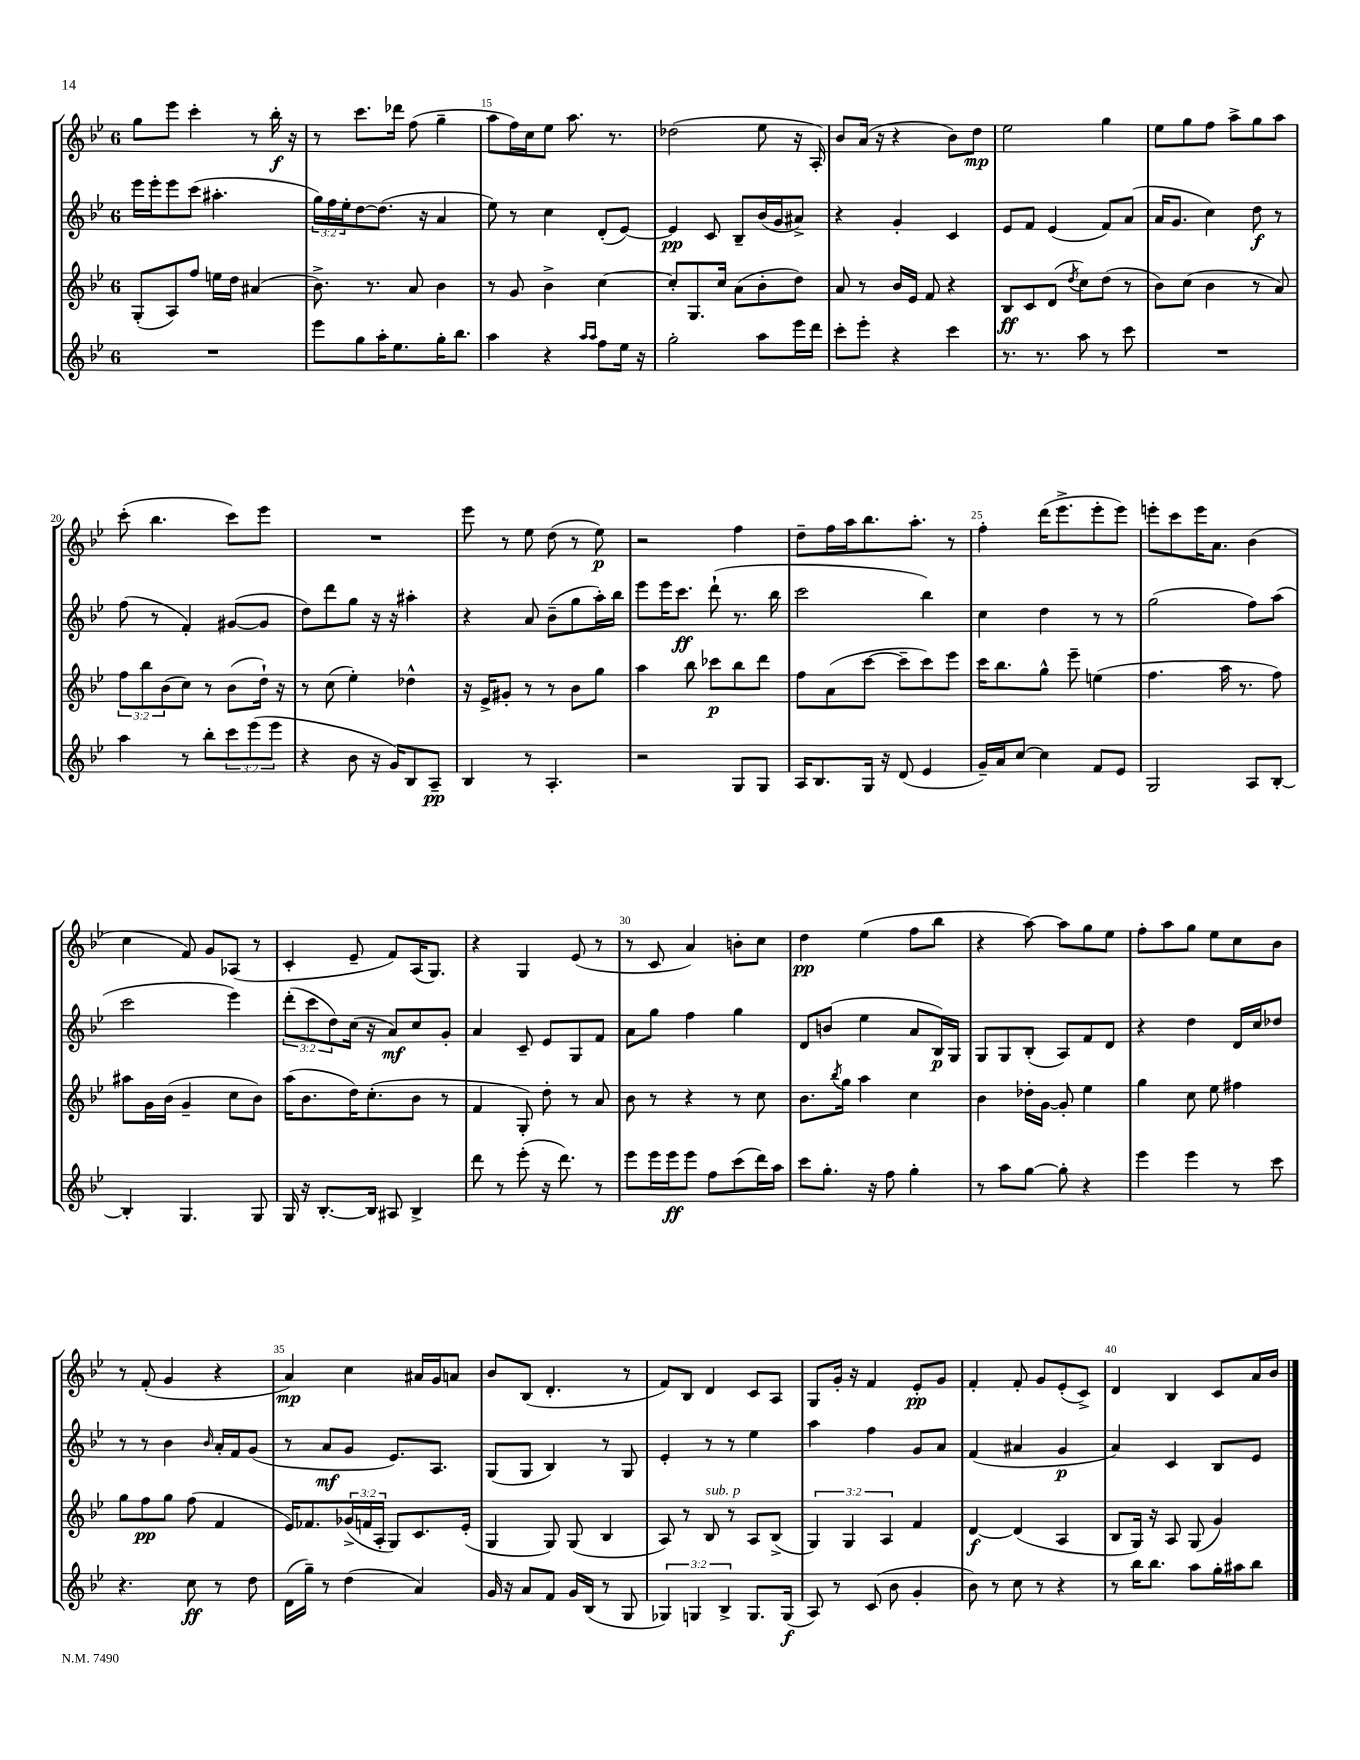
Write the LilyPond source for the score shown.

<<
\new StaffGroup <<
\new Staff = "s0" {
    \clef treble \key bes \major \once \override Staff.TimeSignature.style = #'single-digit \time 6/8
    g''8 ees'''8 c'''4-. r8 bes''16-.\f r16 |
    r8 c'''8. des'''16 f''8( g''4-- |
    a''8 f''16) c''16 ees''8 a''8. r8. |
    des''2( ees''8 r16 a16-.) |
    bes'8 a'16( r16 r4 bes'8) d''8\mp |
    ees''2 g''4 |
    ees''8 g''8 f''8 a''8-> g''8 a''8 |
    c'''8-.( bes''4. c'''8) ees'''8 |
    R2. |
    ees'''8 r8 ees''8 d''8( r8 ees''8\p) |
    r2 f''4 |
    d''8-- f''16 a''16 bes''8. a''8.-. r8 |
    f''4-. d'''16( ees'''8.-> ees'''8-. ees'''8) |
    e'''8-. c'''8 e'''16 a'8. bes'4( |
    c''4 f'8) g'8 aes8( r8 |
    c'4-. ees'8-- f'8) a16( g8.) |
    r4 g4 ees'8( r8 |
    r8 c'8 a'4) b'8-. c''8 |
    d''4\pp ees''4( f''8 bes''8 |
    r4 a''8~) a''8 g''8 ees''8 |
    f''8-. a''8 g''8 ees''8 c''8 bes'8 |
    r8 f'8-.( g'4 r4 |
    a'4\mp) c''4 ais'16 g'16 a'8 |
    bes'8 bes8( d'4.-. r8 |
    f'8) bes8 d'4 c'8 a8 |
    g8 g'16-. r16 f'4 ees'8-.\pp g'8 |
    f'4-. f'8-. g'8 ees'8-.( c'8->) |
    d'4 bes4 c'8 a'16 bes'16 \bar "|." |
}
\new Staff = "s1" {
    \clef treble \key bes \major \once \override Staff.TimeSignature.style = #'single-digit \time 6/8 \override Staff.TupletNumber.text = #tuplet-number::calc-fraction-text
    ees'''16 ees'''16-. ees'''8 c'''8( ais''4.-. |
    \tuplet 3/2 { g''16) f''16 ees''16-. } d''8~ d''8.( r16 a'4 |
    ees''8) r8 c''4 d'8-.( ees'8~) |
    ees'4\pp c'8 bes8-- bes'16( g'16 ais'8->) |
    r4 g'4-. c'4 |
    ees'8 f'8 ees'4( f'8) a'8( |
    a'16 g'8. c''4) d''8\f r8 |
    f''8( r8 f'4-.) gis'8~( gis'8 |
    d''8) d'''8 g''8 r16 r16 ais''4-. |
    r4 a'8 bes'8--( g''8 a''16-.) bes''16 |
    ees'''8 ees'''16 c'''8.\ff d'''8-!( r8. bes''16 |
    c'''2 bes''4) |
    c''4 d''4 r8 r8 |
    g''2( f''8) a''8( |
    c'''2 ees'''4) |
    \tuplet 3/2 { d'''8-.( c'''8 d''8) } c''16( r16 a'8\mf) c''8 g'8-. |
    a'4 c'8-- ees'8 g8 f'8 |
    a'8 g''8 f''4 g''4 |
    d'8 b'8( ees''4 a'8 bes16\p) g16 |
    g8 g8 bes8-.( a8) f'8 d'8 |
    r4 d''4 d'16 c''16 des''8 |
    r8 r8 bes'4 \grace { bes'16 } a'16-. f'16 g'8( |
    r8 a'8\mf g'8 ees'8.) a8. |
    g8( g8 bes4) r8 g8 |
    ees'4-. r8 r8 ees''4 |
    a''4 f''4 g'8 a'8 |
    f'4( ais'4 g'4\p |
    a'4) c'4 bes8 ees'8 \bar "|." |
}
\new Staff = "s2" {
    \clef treble \key bes \major \once \override Staff.TimeSignature.style = #'single-digit \time 6/8 \override Staff.TupletNumber.text = #tuplet-number::calc-fraction-text
    g8-.( a8) f''8 e''16 d''16 ais'4( |
    bes'8.->) r8. a'8 bes'4 |
    r8 g'8 bes'4-> c''4~ |
    c''8-. g8. c''16 a'8( bes'8-. d''8) |
    a'8 r8 bes'16 ees'16 f'8 r4 |
    bes8\ff c'8 d'8( \acciaccatura { d''8 } c''8) d''8( r8 |
    bes'8) c''8( bes'4 r8 a'8) |
    \tuplet 3/2 { f''8 bes''8 bes'8( } c''8) r8 bes'8( d''16-!) r16 |
    r8 c''8( ees''4-.) des''4-^ |
    r16 ees'16-> gis'8-. r8 r8 bes'8 g''8 |
    a''4 bes''8 ces'''8\p bes''8 d'''8 |
    f''8 a'8( c'''8~ c'''8-- c'''8) ees'''8 |
    c'''16 bes''8. g''8-^ ees'''8-- e''4( |
    f''4. a''16 r8. f''8) |
    ais''8 g'16 bes'16( g'4-- c''8 bes'8) |
    a''16( bes'8. d''16) c''8.-.( bes'8 r8 |
    f'4 g8-.) d''8-. r8 a'8 |
    bes'8 r8 r4 r8 c''8 |
    bes'8. \acciaccatura { bes''8 } g''16 a''4 c''4 |
    bes'4 des''16-. g'16~ g'8-. ees''4 |
    g''4 c''8 ees''8 fis''4 |
    g''8 f''8\pp g''8 f''8( f'4 |
    ees'16) fes'8. \tuplet 3/2 { ges'16->( f'16 a16-. } g8) c'8. ees'16-.( |
    g4 g8) g8( bes4 |
    a8) r8 bes8^\markup { \italic "sub. p" } r8 a8 bes8->( |
    \tuplet 3/2 { g4) g4 a4 } f'4 |
    d'4~\f d'4( a4 |
    bes8 g16) r16 a8 g8( g'4) \bar "|." |
}
\new Staff = "s3" {
    \clef treble \key bes \major \once \override Staff.TimeSignature.style = #'single-digit \time 6/8 \override Staff.TupletNumber.text = #tuplet-number::calc-fraction-text
    R2. |
    ees'''8 g''8 a''16-. ees''8. g''16-. bes''8. |
    a''4 r4 \grace { a''16 a''16 } f''8 ees''16 r16 |
    g''2-. a''8 ees'''16 d'''16 |
    c'''8-. ees'''8-. r4 c'''4 |
    r8. r8. a''8 r8 c'''8 |
    R2. |
    a''4 r8 bes''8-. \tuplet 3/2 { c'''8 ees'''8( ees'''8 } |
    r4 bes'8 r16 g'16) bes8 a8--\pp |
    bes4 r8 a4.-. |
    r2 g8 g8 |
    a16 bes8. g16 r16 d'8( ees'4 |
    g'16--) a'16 c''8~ c''4 f'8 ees'8 |
    g2 a8 bes8~-. |
    bes4-. g4. g8 |
    g16 r16 bes8.~-. bes16 ais8 bes4-> |
    d'''8 r8 ees'''8-.( r16 d'''8.) r8 |
    ees'''8 ees'''16 ees'''16\ff ees'''8 f''8 c'''8( d'''16) a''16 |
    c'''8 g''8.-. r16 f''8 g''4-. |
    r8 a''8 g''8~ g''8-. r4 |
    ees'''4 ees'''4 r8 c'''8 |
    r4. c''8\ff r8 d''8 |
    d'16( g''16--) r8 d''4( a'4) |
    g'16 r16 a'8 f'8 g'16 bes16( r8 g8 |
    \tuplet 3/2 { ges4) g4 bes4-> } g8. g16\f( |
    a8) r8 c'8( bes'8 g'4-. |
    bes'8) r8 c''8 r8 r4 |
    r8 bes''16 bes''8. a''8 g''16-. ais''16 bes''8 \bar "|." |
}
>>
>>
\layout { \context { \Score currentBarNumber = #13 \override BarNumber.break-visibility = ##(#f #t #t) barNumberVisibility = #(every-nth-bar-number-visible 5) } }
